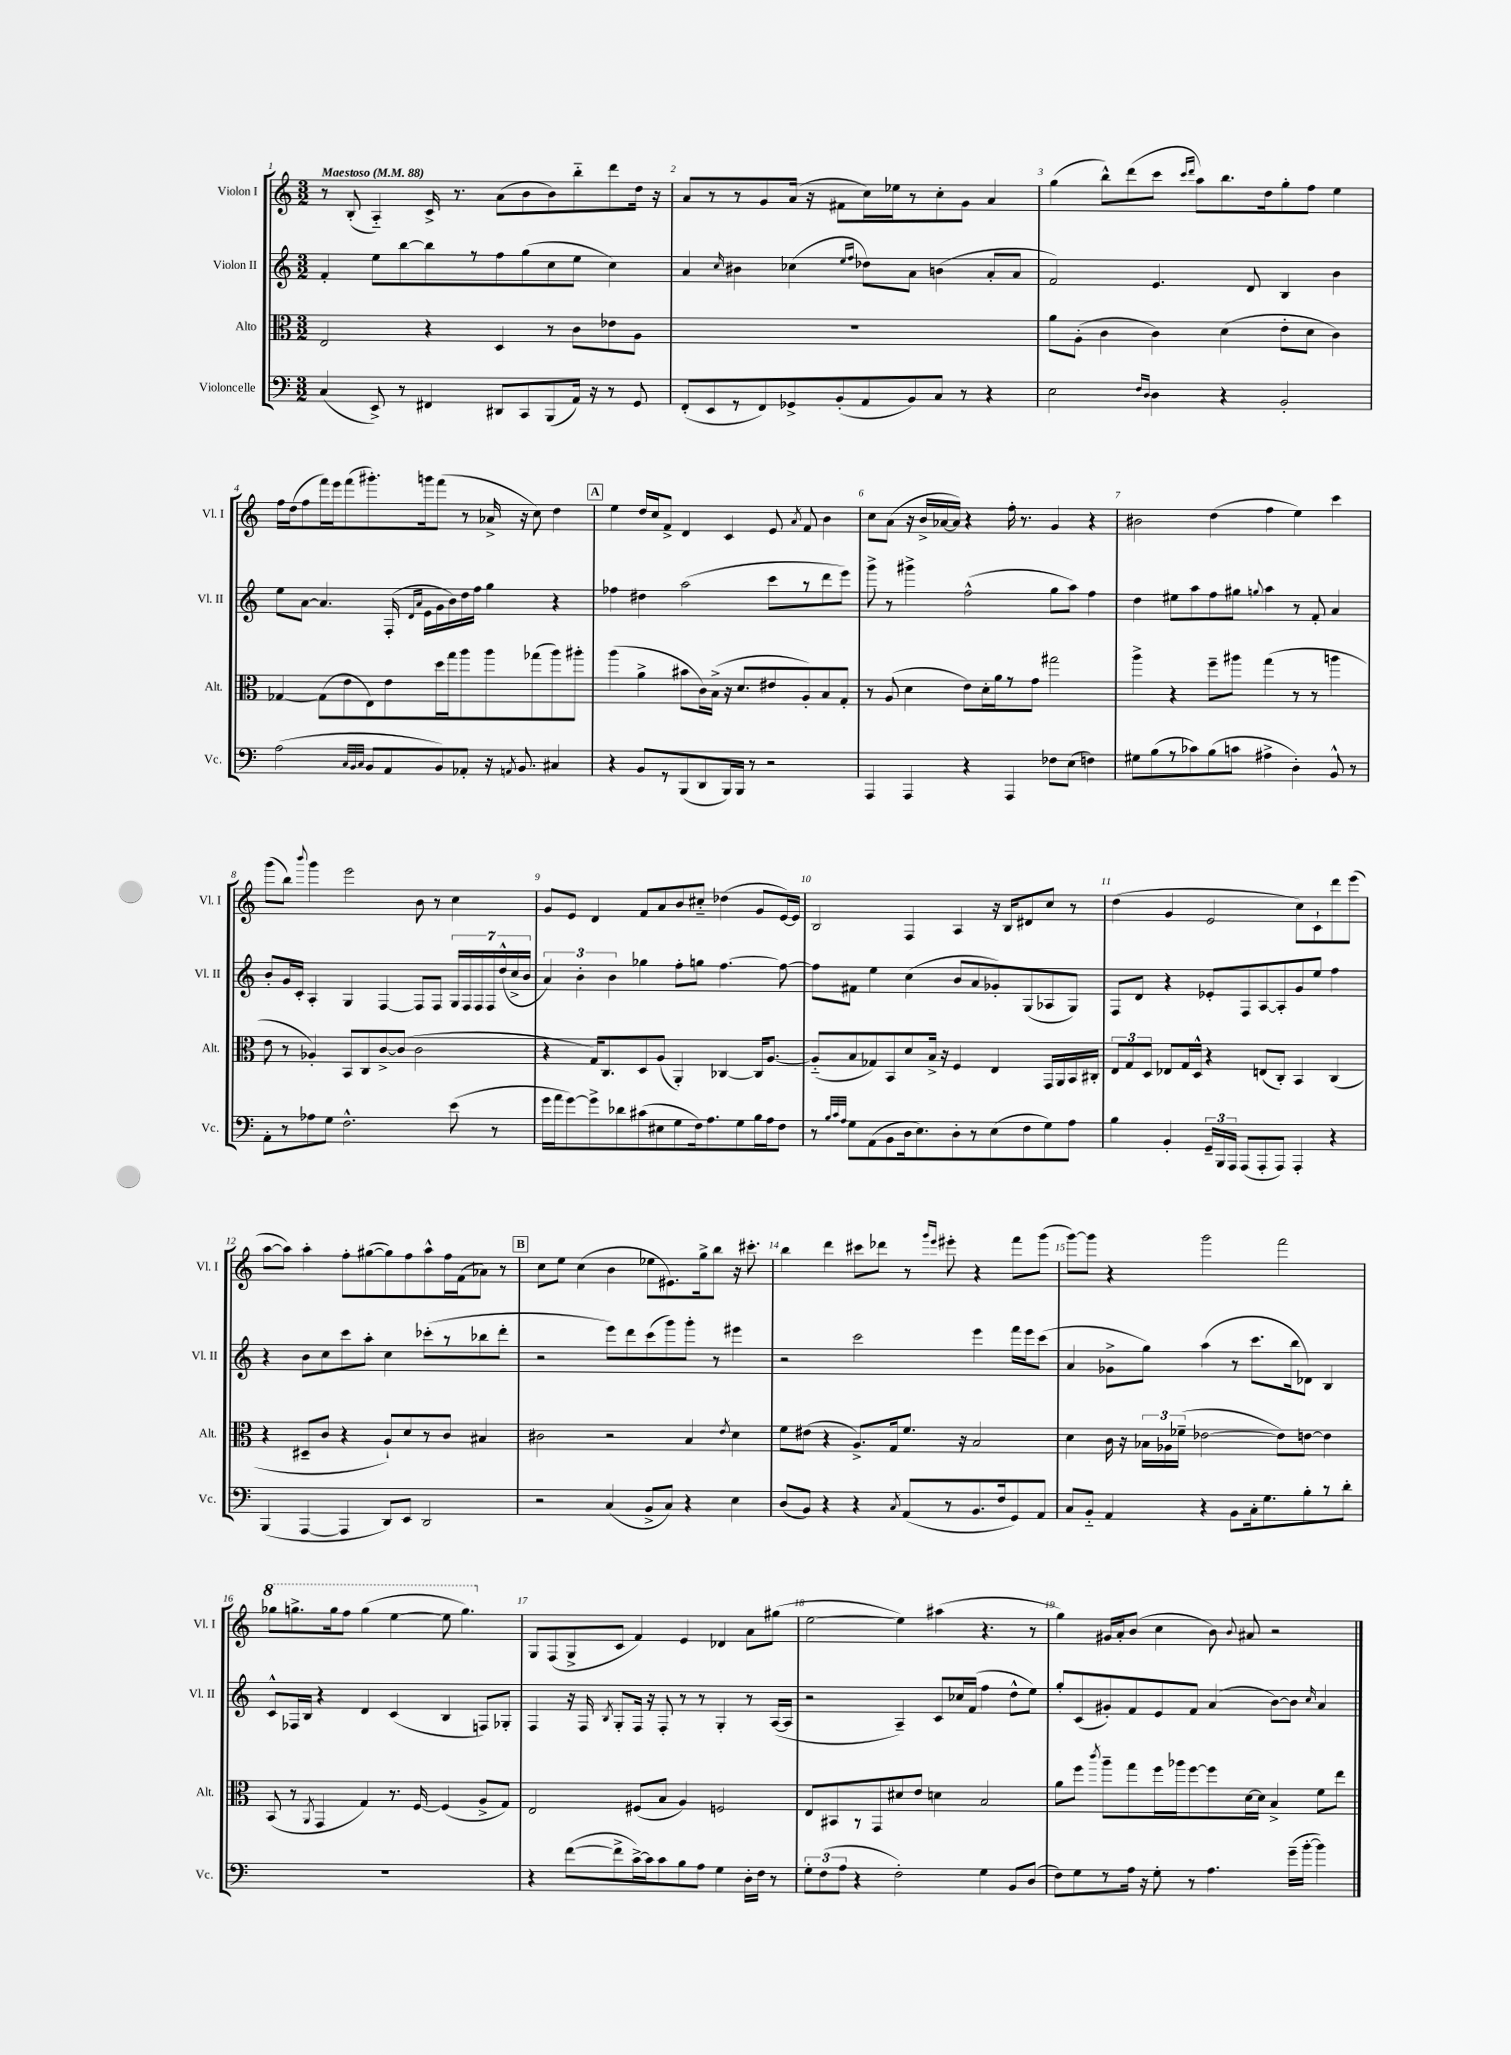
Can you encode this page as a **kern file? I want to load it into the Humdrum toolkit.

**kern	**kern	**kern	**kern
*staff4	*staff3	*staff2	*staff1
*clefF4	*clefC3	*clefG2	*clefG2
*k[]	*k[]	*k[]	*k[]
*M3/2	*M3/2	*M3/2	*M3/2
*MM88	*MM88	*MM88	*MM88
(4C/	2E/	4f'/	8r
.	.	.	(8B'/
8EE^/)	.	8ee\L	4A'~/)
8r	.	[8bb\	.
4FF#/	4r	8bb\]	16c^/
.	.	.	8.r
.	.	8r	.
8DD#/L	4D/	8ff\	(8a\L
8CC/	.	(8gg\	8b\
(8BBB/	8r	8cc\	8b\)
16AA/Jk)	8c\L	8ee\J	8bb'~\
16r	.	.	.
8r	8e-\	4cc\)	8ddd\
8GG/	8A\J	.	16dd\Jk
.	.	.	16r
=	=	=	=
(8FF'/L	1.r	4a/	8a/L
8EE/	.	.	8r
.	.	16qqcc/	.
8r	.	4b#\	8r
8FF/)	.	.	8g/
8GG-^/	.	(4cc-\	(16a/Jk
.	.	.	16r
(8BB'/	.	.	8f#\L
.	.	16qqee/LL	.
.	.	16qqff/JJ	.
8AA/	.	8dd-\L)	16cc\L)
.	.	.	16ee-\J
8BB/)	.	8a\J	8r
8C/J	.	(4b\	8cc'\
8r	.	.	8g\J
4r	.	8a'/L	4a/
.	.	8a/J	.
=	=	=	=
2E\	8a\L	2f/)	(4gg\
.	(8A'\J	.	.
.	4c\	.	8bb^^\L)
.	.	.	(8ddd\
16qqF/LL	.	.	.
16qqD/JJ	.	.	.
4D\	4c\)	4.e/	8ccc\J
.	.	.	16qqccc/LL
.	.	.	16qqddd/JJ
.	.	.	8aa\L)
4r	(4d\	.	8.bb\
.	.	8d/	.
.	.	.	16dd\k
2BB'/	8e'\L	4B/	8gg'\
.	8d\J	.	8ff\J
.	4c\)	4b\	4ee\
=	=	=	=
(2A\	[4G-/	8ee\L	16ff\LL
.	.	.	(16dd\J
.	.	[8a\J	8ff\
.	(8G-\]L	4.a/]	16fff\L)
.	.	.	16eee\J
.	8e\	.	(8fff\
32qqC/LLL	.	.	.
32qqBB/	.	.	.
32qqC/JJJ	.	.	.
8BB/L	8E\)	.	8.ggg#'\)
8AA/	8e\	(16F'/	.
.	.	16qqd/LL	.
.	.	16qqa/JJ	.
.	.	16e\LL	16ggg\k
8BB/)	16dd\L	16g\	(8fff\J
.	16gg\J	16b\)	.
8AA-'/J	8aa\	16dd\	8r
.	.	16ff\JJ	.
16r	8aa\	4gg\	16a-^/
8qAA/	.	.	.
8.BB/	.	.	16r
.	(8gg-\	.	8cc\)
4C#/	8aa\)	4r	4dd\
.	8aa#'\J	.	.
=	=	=	=
4r	(4aa\	4ff-\	4ee\
8BB/L	4a^\	4dd#\	16dd/LL
.	.	.	16cc/J
8r	.	.	8f^/J
(8BBB/	8b#\L	(2aa\	4d/
8DD/	16c\L)	.	.
.	(16B^\JJ	.	.
16BBB/L)	16r	.	4c/
16BBB/JJ	8.d/L	.	.
8r	.	.	.
2r	8e#/	8ccc\L	8e/
.	.	.	8qa/
.	8A'/)	8r	8f/
.	8B/	8ddd\	4b\
.	8G'/J	8eee\J)	.
=	=	=	=
4AAA/	8r	8ggg^\	8cc\L
.	(8A/	8r	(8a\J
4AAA/	4d\	4ggg#^\	16r
.	.	.	16b^/LL
.	.	.	[16a-/
.	.	.	16a-/]JJ)
4r	8e\L)	(2ff^^\	4r
.	16d'\L	.	.
.	16a\J	.	.
4AAA/	8r	.	16ff'\
.	.	.	8.r
.	8g\J	.	.
8F-\L	2gg#\	8gg\L	4g/
(8E\J	.	8aa\J)	.
4F\)	.	4ff\	4r
=	=	=	=
8G#\L	4aa^\	4dd\	2b#\
(8B\	.	.	.
8r	4r	8ee#\L	.
8c-\)	.	8aa\	.
(8B\	8ff~\L	8ff\	(4dd\
8c\J	8aa#\J	8gg#\J	.
.	.	8qqgg/	.
4A#^\	(4gg\	4aa\	4ff\
4D'\)	8r	8r	4ee\)
.	8r	8f'/	.
8BB^^/	4aa\	4a/	4ccc\
8r	.	.	.
=	=	=	=
8AA'\L	8e\	8b'/L	(8ggg\L
8r	8r	16g/L	8bb\J)
.	.	16c'/JJ	.
.	.	.	8qqbbb/
8A-\	4A-'/)	4A'/	4ggg\
8G\J	.	.	.
2.F^^\	8BB/L	4G/	2eee\
.	8C/	.	.
.	[8c^/	[4F/	.
.	(8c/]J	.	.
.	2c\	8F/]L	8b\
.	.	8F/J	8r
(8e\	.	28G/LL	4cc\
.	.	28F/	.
.	.	28F/	.
.	.	28F/	.
8r	.	.	.
.	.	(28dd^^/	.
.	.	28cc^/	.
.	.	28b/JJ	.
=	=	=	=
16g\LL	4r	6a/)	8g/L
16a\J	.	.	.
[8g\)	.	.	8e/J
.	.	6b'\	.
8g^\]	16G/LK)	.	4d/
.	8.C/	.	.
.	.	6b\	.
8d-\	.	.	.
(8c#\	8D/	4gg-\	8f/L
8E#\	(8A/J	.	8a/
8G\	4AA'/)	8ff'\L	8b/
16F\k)	.	8gg\J	8cc#'~/J
8.A\	.	.	.
.	[4C-/	[4.ff\	(4dd-\
8G\	.	.	.
16B\L	16C-/]LK	.	8g/L
16A\J	[8.A/J	.	.
8F\J	.	8ff\_	[16e/L)
.	.	.	16e/]JJ
=	=	=	=
8r	(8A'~/]L	8ff\]L	2B/
32qqB/LLL	.	.	.
32qqc/	.	.	.
32qqA/JJJ	.	.	.
8G\L	8B/	8f#\J	.
(8AA\	8G-/)	4ee\	.
8BB\	8BB/	.	.
16D\k	8d/	(4cc\	4F/
8.E\)	.	.	.
.	16B^/Jk	.	.
.	16r	.	.
8D'\	4F/	8b/L	4A/
8r	.	8a/	.
(8E\	4E/	8g-'/)	16r
.	.	.	16B/LK
8F\	.	(8G/	8d#/
8G\)	16GG/LL	8A-/	8cc/J
.	16AA/	.	.
8A\J	16BB/	8G/J)	8r
.	16C#'/JJ	.	.
=	=	=	=
4B\	12E/L	8F/L	(4dd\
.	12G/	.	.
.	.	8d/J	.
.	12D/J	.	.
4BB'/	8E-/L	4r	4g/
.	16G/L	.	.
.	16D^^/JJ	.	.
24GG~/LL	4r	8e-'/L	2e/
24BBB/	.	.	.
24AAA/JJ	.	.	.
(8AAA/L	.	8F/	.
8AAA'/	(8E/L	[8A/	.
8AAA/J)	8C'/J)	8A'/]	.
4AAA'/	4BB/	8g/	8cc\L)
.	.	8ee/J	8c`\
4r	(4C/	4ff\	8ddd\
.	.	.	(8eee\J
=	=	=	=
(4BBB/	4r	4r	[8aa\L
.	.	.	8aa\]J)
[4AAA/	8D#~/L	8b\L	4aa'\
.	8c/J	8cc\	.
4AAA/]	4r	8ccc\	8ff'\L
.	.	8aa'\J	([8gg#\
8DD/L)	8A`/L)	4cc\	8gg#\])
8EE/J	8d/	.	8ff\
2DD/	8r	(8ccc-'\L	8aa^^\
.	8c/J	8r	16ff\L
.	.	.	(16f\J
.	4B#/	8bb-\	8a-\J)
.	.	8ddd'\J	8r
=	=	=	=
2r	2c#\	2r	8cc\L
.	.	.	8ee\J
.	.	.	(4cc\
(4C/	2r	8eee\L)	4b\
.	.	8ddd\	.
8BB^/L	.	(8ccc\	8ee-\L
8C/J)	.	8ggg\)	8.e#\)
4r	4B/	8ggg'\J	.
.	.	.	16gg^\k
.	.	8r	8bb\J
.	8qe/	.	.
4E\	4d\	4eee#\	16r
.	.	.	8.ccc#'\
=	=	=	=
(8D/L	8f\L	2r	4bb\
8BB/J)	(8e#\J	.	.
4r	4r	.	4ddd\
4r	8.A^/L)	2ccc\	8ccc#\L
.	.	.	8ddd-\J
.	16G/k	.	.
8qC/	.	.	.
(8AA/L	8.f/J	.	8r
.	.	.	16qqggg/LL
.	.	.	16qqeee/JJ
8r	.	.	8eee#'\
.	16r	.	.
8.BB/	2B/	4eee\	4r
16F/k	.	.	.
8GG/)	.	16fff\LL	8fff\L
.	.	16eee\J	.
8AA/J	.	(8ccc\J	(8ggg\J
=	=	=	=
8C/L	4d\	4a/	[8ggg\L)
8BB'~/J	.	.	8ggg\]J
4AA/	16c\	8g-^\L	4r
.	16r	.	.
.	24B-\LL	8gg\J)	.
.	24A-\	.	.
.	(24f-~\JJ	.	.
4r	[2e-\	(4aa\	2ggg\
8BB\L	.	8r	.
16C'\k	.	8.ccc\L	.
8.G\	.	.	.
.	8e-\]L)	.	2fff\
.	.	16bb\k	.
8B'\	[8e\J	8d-\J)	.
8r	4e\]	4B/	.
8d'\J	.	.	.
=	=	=	=
1.r	(8BB/	8c^^/L	8ggg-\L
.	8r	16F-/L	8.ggg^\
.	.	16B/JJ	.
.	8qAA/	.	.
.	4GG/	4r	.
.	.	.	16ggg\k
.	.	.	8fff\J
.	4G/)	4d/	(4ggg\
.	8.r	(4c/	[4eee\
.	[16F/	.	.
.	(4F/]	4B/	8eee\]
.	.	.	4.ggg\)
.	8A^/L	8F/L)	.
.	8G/J)	8G-'/J	.
=	=	=	=
4r	2E/	4F/	8G/L
.	.	.	(8F/
([8f\L	.	16r	8G^/
.	.	16F/	.
.	.	8qB/	.
8f^\]	.	8G'/L	8c/J
[16c^\L)	(8F#/L	16F/Jk	4f/)
16c\]J	.	16r	.
8c\	8B/J	8F'/	.
8B\	4A/)	8r	4e/
8A\J	.	8r	.
4G\	2F/	4G'/	4d-/
16D'\LL	.	8r	8a\L
16F\JJ	.	.	.
8r	.	([16A/LL	(8gg#\J
.	.	16A/]JJ	.
=	=	=	=
12G'\L	8E/L	2r	[2ee\
(12F\	.	.	.
.	8BB#/	.	.
12A\J	.	.	.
4r	8r	.	.
.	8GG/	.	.
2F'\)	8d#/	4A~/)	4ee\])
.	8e/J	.	.
.	4d\	8c/L	(4aa#\
.	.	16cc-/L	.
.	.	(16f/JJ	.
4G\	2B/	4ff\	4.r
8BB/L	.	8dd^^\L	.
(8D/J	.	8ee\J)	8r
=	=	=	=
8F\L)	8a\L	8gg'/L	4gg\)
8G\	8ff\J	(8c/	.
.	8qccc/	.	.
8r	8aa~\L	8g#'/)	16g#/LL
.	.	.	16a'/J
16A\Jk	8gg\	8f/	(8b/J
16r	.	.	.
8G'\	16ff\L	8e/	4cc\
.	16aa-\J	.	.
8r	[8ff\	8f/J	.
4.A\	8ff\]	(4a/	8b\)
.	.	.	8qqb/
.	[16d\L	.	8a#/
.	16d\]JJ	.	.
.	4B^/	[8b\L)	2r
(16g~\LL	.	8b\]J	.
[16b'\JJ	.	.	.
.	.	16qqcc/	.
4b\])	8f\L	4a/	.
.	8ee\J	.	.
==	==	==	==
*-	*-	*-	*-
